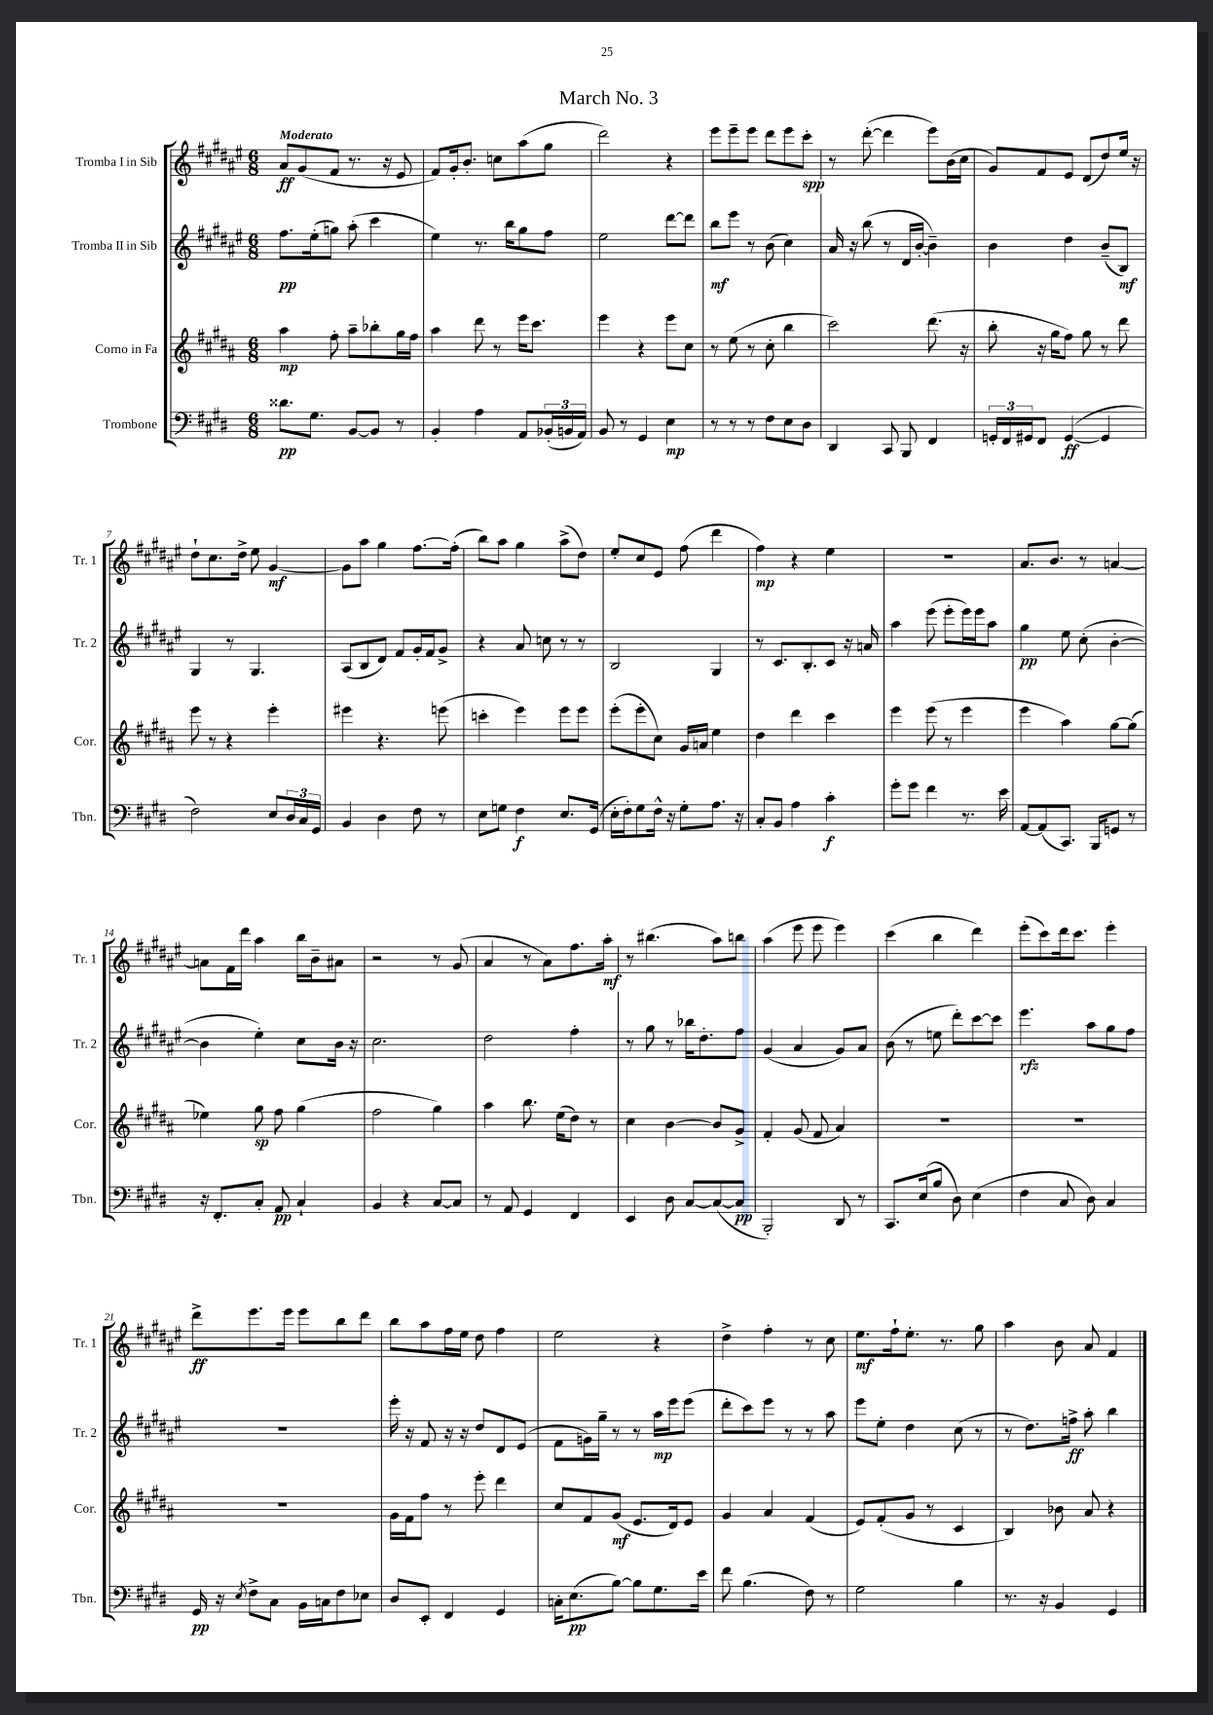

**kern	**kern	**kern	**kern
*staff4	*staff3	*staff2	*staff1
*clefF4	*clefG2	*clefG2	*clefG2
*k[f#c#g#d#]	*k[f#c#g#d#a#]	*k[f#c#g#d#a#e#]	*k[f#c#g#d#a#e#]
*M6/8	*M6/8	*M6/8	*M6/8
8.d##	4aa#	8.ff#	8a#
.	.	.	(8g#
8.G#	.	(16ee#'	.
.	8ff#'	8gg)	8f#
[8BB	8aa#~	(8aa#'	8.r
8BB]	8bb-'	4ccc#	.
.	.	.	16r
8r	16gg#	.	8e#
.	16ff#	.	.
=	=	=	=
4BB'	4aa#	4ee#)	8f#)
.	.	.	16g#'
.	.	.	8.b'
4A	8ddd#	8.r	.
.	8r	.	8cc
.	.	16bb	.
8AA	16eee	8gg#	(8aa#
.	8.ccc#	.	.
(24BB-'	.	8ff#	8gg#
24BB	.	.	.
24AA)	.	.	.
=	=	=	=
8BB	4eee	2ee#	2ddd#)
8r	.	.	.
4GG#	4r	.	.
4E	8eee	[8ddd#	4r
.	8cc#	8ddd#]	.
=	=	=	=
8r	8r	8bb	8eee#
8r	(8ee	8eee#	8eee#~
8r	8r	8r	8eee#
8F#	8cc#'	(8b	8ddd#
8E	4bb	4cc#)	8eee#
8D#	.	.	8ccc#'
=	=	=	=
4DD#	2ccc#)	16a#	8r
.	.	16r	.
.	.	(8bb	([8ddd#'
8CC#	.	8r	4ddd#]
8BBB	.	16d#	.
.	.	[16b'	.
4FF#	(8.ddd#	4b~])	8eee#)
.	.	.	(16b
.	16r	.	16cc#
=	=	=	=
24GG'	8bb'	4b	8g#)
24FF#	.	.	.
24GG#	.	.	.
8FF#	16r	.	8f#
.	16gg#	.	.
([4GG#	8ff#)	4dd#	8e#
.	8gg#	.	(8d#
4GG#]	8r	(8b~	8dd#)
.	8ddd#	8B)	16ee#
.	.	.	16r
=	=	=	=
2F#)	8eee	4G#	8dd#`
.	8r	.	8.cc#
.	4r	8r	.
.	.	.	16dd#^
.	.	4.G#	8ee#
8E	4eee'	.	[4g#
24D#	.	.	.
24C#	.	.	.
24GG#	.	.	.
=	=	=	=
4BB	4eee#	(8A#	8g#]
.	.	8B	8aa#
4D#	4.r	8d#)	4gg#
.	.	8f#	.
8F#	.	16g#'	[8.ff#
.	.	16f#	.
8r	(8eee	8g#^	.
.	.	.	(16ff#']
=	=	=	=
8E	4ccc'	4r	8bb)
8G	.	.	8aa#
4F#	4eee)	8a#	4gg#
.	.	8cc	.
8.E	8eee	8r	(8aa#^
.	8eee	8r	8dd#)
(16GG#	.	.	.
=	=	=	=
16E'	(8eee'	2B	8ee#'
16F#')	.	.	.
8G#	8eee'	.	8cc#
16F#^^	8cc#)	.	8e#
16r	.	.	.
8G#'	16g#	.	(8ff#
.	16a	.	.
8.A	4ee	4G#	4ddd#
16r	.	.	.
=	=	=	=
8C#'	4dd#	8r	4ff#)
8BB	.	8.c#	.
4A	4ddd#	.	4r
.	.	8.B'	.
4c#'	4ccc#	8c#	4ee#
.	.	16r	.
.	.	16a	.
=	=	=	=
8g#'	4eee	4aa#	2.r
8g#	.	.	.
4f#	(8eee	(8eee#	.
.	8r	8eee#'	.
8.r	4eee	16eee#)	.
.	.	16eee#	.
.	.	8aa#	.
16e	.	.	.
=	=	=	=
[8AA	4eee	4gg#	8.a#
(8AA]	.	.	.
.	.	.	8.b
8.CC#)	4aa#)	8ee#	.
.	.	(8cc#'	8r
16BBB	.	.	.
8GG	[8gg#	[4b'	[4a
8r	(8gg#]	.	.
=	=	=	=
16r	4ee-)	4b]	8a]
8.FF#'	.	.	.
.	.	.	16f#
.	.	.	16ddd#
8C#'	8gg#	4ee#')	4aa#
8AA	8ff#	.	.
4C#`	(4gg#	8cc#	16bb
.	.	.	16b~
.	.	16b	8a#
.	.	16r	.
=	=	=	=
4BB	2ff#	2.cc#	2r
4r	.	.	.
[8C#	4gg#)	.	8r
8C#]	.	.	(8g#
=	=	=	=
8r	4aa#	2dd#	4a#
8AA	.	.	.
4GG#	8.bb	.	8r
.	.	.	8a#)
.	(16ee	.	.
4FF#	8dd#)	4ff#'	8.ff#
.	8r	.	.
.	.	.	16aa#'
=	=	=	=
4EE	4cc#	8r	8r
.	.	8gg#	(4.bb#
8D#	[4b	8r	.
[8C#	.	16bb-	.
.	.	8.dd#'	.
(8C#_	8b]	.	8aa#)
8C#]	8g#^	8ff#	8bb
=	=	=	=
2BBB')	4f#'	(4g#	(4aa#
.	(8g#	4a#	8eee#
.	8f#	.	8eee#
8DD#	4a#)	8g#)	4eee#)
8r	.	8a#	.
=	=	=	=
8.CC#	2.r	(8b	(4ccc#
.	.	8r	.
(16E	.	.	.
8B	.	8ee	4bb
8D#)	.	8ddd#')	.
(4E	.	[8ccc#	4ddd#)
.	.	8ccc#]	.
=	=	=	=
4F#	2.r	4.eee#	(8eee#'
.	.	.	8ccc#)
8C#	.	.	16ddd#
.	.	.	8.ccc#
8D#)	.	8aa#	.
4C#	.	8gg#	4eee#'
.	.	8ff#	.
=	=	=	=
16GG#	2.r	2.r	8ddd#^
16r	.	.	.
8qE	.	.	.
8F#^	.	.	8.eee#
8C#	.	.	.
.	.	.	16eee#
16BB	.	.	8eee#
16C	.	.	.
8F#	.	.	8bb
8E-	.	.	8ddd#
=	=	=	=
8D#	16g#	16eee#'	8bb
.	16f#	16r	.
8EE'	8ff#	8f#	8aa#
4FF#	8r	16r	16ff#
.	.	16r	16ee#
.	8eee'	8dd#	8dd#
4GG#	4ddd#	8d#	4ff#
.	.	(8e#	.
=	=	=	=
16C'	8cc#	8f#	2ee#
(8.E	.	.	.
.	8f#	16g)	.
.	.	16gg#~	.
[8B)	(8g#	8r	.
8B]	8.e	8r	.
8.G#	.	16aa#	4r
.	16d#)	16eee#	.
.	8e	(8eee#	.
16e	.	.	.
=	=	=	=
8f#	4g#	8ddd#'	4dd#^
(4.B	.	8ccc#)	.
.	4a#	8eee#	4ff#'
.	.	8r	.
8F#)	(4f#	8r	8r
8r	.	8aa#	8cc#
=	=	=	=
2G#	8e)	8eee#	8.ee#
.	(8f#'	8ee#'	.
.	.	.	16ff#`
.	8g#	4dd#	8.ee#'
.	8r	.	.
.	.	.	8.r
4B	4c#	(8cc#	.
.	.	8r	8gg#
=	=	=	=
8.r	4B)	8r	4aa#
.	.	8.dd#)	.
16r	.	.	.
4BB	8b-	.	8b
.	.	16ff^	.
.	8a#	8aa#'	8a#
4GG#	4r	4bb	4f#
==	==	==	==
*-	*-	*-	*-
